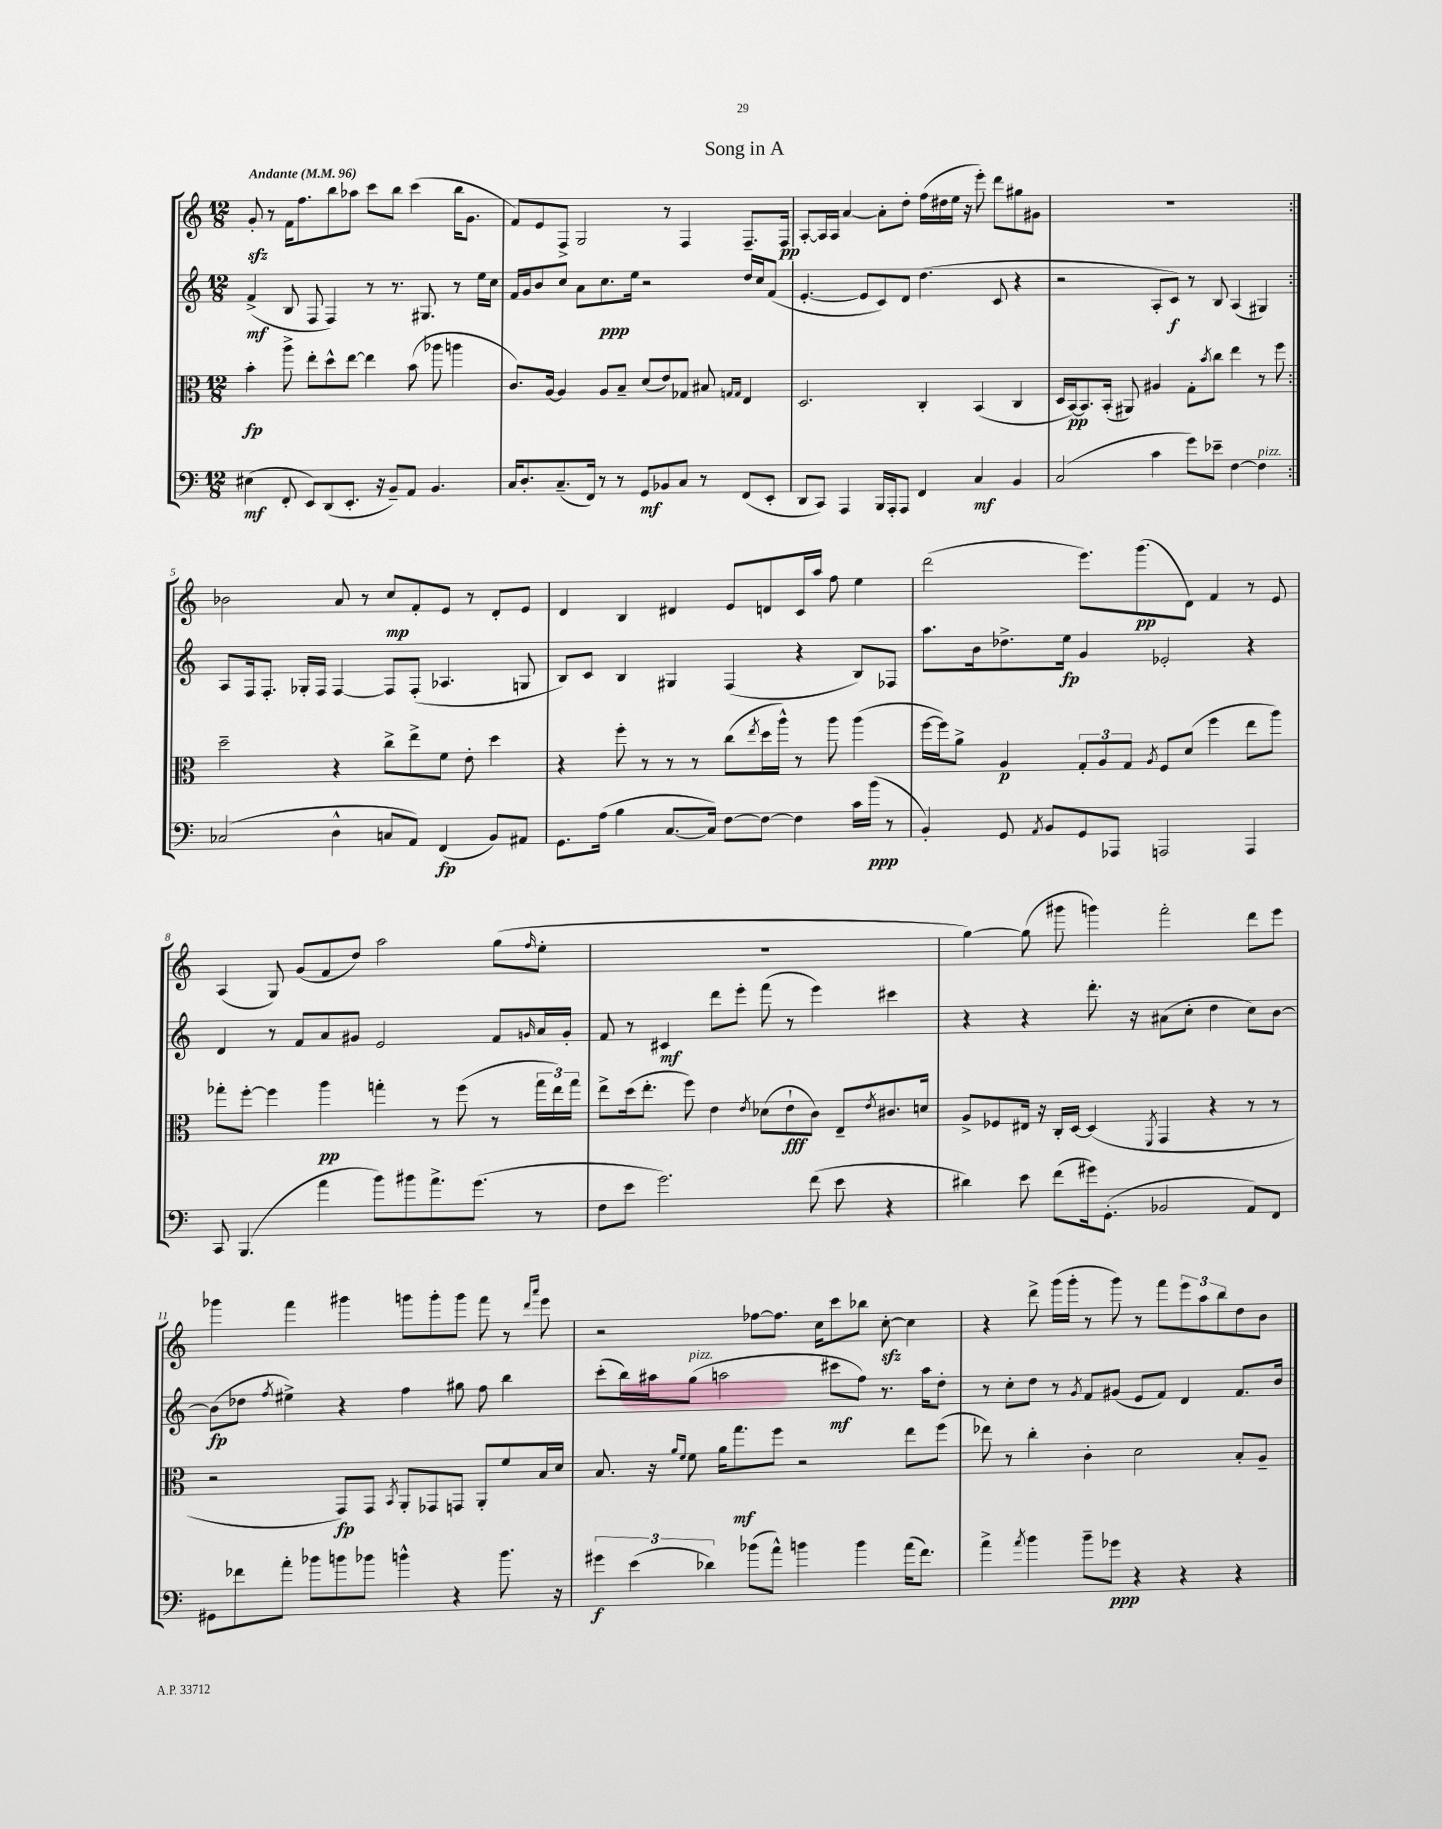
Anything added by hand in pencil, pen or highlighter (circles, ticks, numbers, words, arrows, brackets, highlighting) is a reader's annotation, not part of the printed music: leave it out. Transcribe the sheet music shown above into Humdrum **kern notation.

**kern	**dynam	**kern	**dynam	**kern	**dynam	**kern	**dynam
*part4	*part4	*part3	*part3	*part2	*part2	*part1	*part1
*staff4	*staff4	*staff3	*staff3	*staff2	*staff2	*staff1	*staff1
*clefF4	*	*clefC3	*	*clefG2	*	*clefG2	*
*k[]	*	*k[]	*	*k[]	*	*k[]	*
*M12/8	*	*M12/8	*	*M12/8	*	*M12/8	*
*MM96	*	*MM96	*	*MM96	*	*MM96	*
=1	=1	=1	=1	=1	=1	=1	=1
!	!	!	!	!	!	!LO:TX:a:B:t=Andante	!
(4E#X\	mf	4b'\	fp	(4f^/	mf	8gzz'/	.
.	.	.	.	.	.	8r	.
8FF'/	.	8aa^\	.	8B/	.	16f\KL	.
.	.	.	.	.	.	8.ff\	.
8EE/L)	.	8ee'\L	.	8F/	.	.	.
(8DD/	.	8dd^^\	.	4F/)	.	8bb\	.
8.EE'/J	.	[8ee\J	.	.	.	8aa-X\J	.
.	.	4ee\]	.	8r	.	8ccc\L	.
16r	.	.	.	.	.	.	.
8BB~/L)	.	.	.	8.r	.	8bb\J	.
8AA/J	.	(8b\	.	.	.	(4ccc\	.
.	.	.	.	8.G#X/	.	.	.
4.BB/	.	8aa-X\	.	.	.	.	.
.	.	4aan\	.	8r	.	16bb\KL	.
.	.	.	.	.	.	8.g\J	.
.	.	.	.	16ee\LL	.	.	.
.	.	.	.	16cc\JJ	.	.	.
=2	=2	=2	=2	=2	=2	=2	=2
16C/KL	.	8.c/L)	.	16f/LL	.	8f/L)	.
8.D'/	.	.	.	16g/J	.	.	.
.	.	.	.	8b/	.	8e/	.
.	.	[16A/Jk	.	.	.	.	.
(8.C~/	.	4A/]	.	8cc/J	.	8F^/J	.
.	.	.	.	8a\L	.	2G/	.
16FF/Jk)	.	.	.	.	.	.	.
8r	.	8A/L	.	8.cc\	ppp	.	.
8r	.	8B~/J	.	.	.	.	.
.	.	.	.	16ee\Jk	.	.	.
8GG/L	mf	(8d/L	.	2r	.	.	.
8BB-X/	.	8e/)	.	.	.	8r	.
8C/J	.	8G-X/J	.	.	.	4F/	.
8r	.	8B#X/	.	.	.	.	.
.	.	16qqGn/LL	.	.	.	.	.
.	.	16qqG/JJ	.	.	.	.	.
(8FF/L	.	4E/	.	16dd/LL	.	8.F~/L	.
.	.	.	.	16cc/J	.	.	.
8EE'/J	.	.	.	(8f/J	.	.	.
.	.	.	.	.	.	16F/Jk	pp
=3	=3	=3	=3	=3	=3	=3	=3
8DD/L	.	2.D/	.	[4.e'/	.	[8A'/L	.
8CC/J)	.	.	.	.	.	16A/L]	.
.	.	.	.	.	.	16A/JJ	.
4AAA/	.	.	.	.	.	[4a/	.
.	.	.	.	8e/L]	.	.	.
16BBB/LL	.	.	.	8c/)	.	8a'\L]	.
16AAA'/J	.	.	.	.	.	.	.
8AAA/J	.	.	.	8d/J	.	8dd'\J	.
4FF/	.	4C'/	.	(4.dd\	.	(16ff\LL	.
.	.	.	.	.	.	16dd#X\	.
.	.	.	.	.	.	16ee\JJ	.
.	.	.	.	.	.	16r	.
4C/	mf	(4BB/	.	.	.	8eee'\)	.
.	.	.	.	8c/	.	8ddd\L	.
4BB/	.	4C/	.	4r	.	8gg#X\	.
.	.	.	.	.	.	8g#X\J	.
=4	=4	=4	=4	=4	=4	=4	=4
(2C/	.	16D/LL	.	2r	.	1.r	.
.	.	[16BB/J)	pp	.	.	.	.
.	.	8.BB/]	.	.	.	.	.
.	.	(16BB'/Jk	.	.	.	.	.
.	.	8AA#X/)	.	.	.	.	.
4c\	.	4A#X/	.	8A'/L	.	.	.
.	.	.	.	8c/J)	f	.	.
8g\L)	.	8G'\L	.	8r	.	.	.
.	.	8qb/	.	.	.	.	.
8e-X~\J	.	8cc\J	.	8B/	.	.	.
[4F\	.	4ee\	.	(4A/	.	.	.
!LO:TX:a:i:t=pizz.	!	!	!	!	!	!	!
4F\]	.	8r	.	4G#X/)	.	.	.
.	.	8ff\	.	.	.	.	.
!!LO:LB:g=z
=5:|!	=5:|!	=5:|!	=5:|!	=5:|!	=5:|!	=5:|!	=5:|!
(2C-X/	.	2dd~\	.	8A/L	.	2b-X\	.
.	.	.	.	16F/k	.	.	.
.	.	.	.	8.F'/J	.	.	.
.	.	.	.	16G-X'/LL	.	.	.
.	.	.	.	16F/JJ	.	.	.
4D^^\	.	4r	.	[4F/	.	8a/	.
.	.	.	.	.	.	8r	.
8Cn/L	.	8cc^\L	.	8F/L]	.	8cc/L	mp
8AA/J)	.	8ee^\	.	(8F'/J	.	8f'/	.
(4FF/	fp	8f\J	.	4.A-X/	.	8e/J	.
.	.	8e'\	.	.	.	8r	.
8BB/L)	.	4dd\	.	.	.	8d'/L	.
8AA#X/J	.	.	.	8Gn/	.	8e/J	.
=6	=6	=6	=6	=6	=6	=6	=6
8.GG\L	.	4r	.	8B/L)	.	4d/	.
.	.	.	.	8c/J	.	.	.
(16A\Jk	.	.	.	.	.	.	.
4B\	.	8ff'\	.	4B/	.	4B/	.
.	.	8r	.	.	.	.	.
[8.C/L	.	8r	.	4G#X/	.	4d#X/	.
.	.	8r	.	.	.	.	.
16C/Jk])	.	.	.	.	.	.	.
[8F\L	.	(8cc\L	.	(4F/	.	8e/L	.
.	.	8qee/	.	.	.	.	.
8F\J_	.	16dd\L	.	.	.	8dn/	.
.	.	16aa^^\JJ)	.	.	.	.	.
4F\]	.	8r	.	4r	.	16c/L	.
.	.	.	.	.	.	16aa/JJ	.
.	.	8aa\	.	.	.	8ff\	.
16c\LL	.	(4aa\	.	8B/L)	.	4ee\	.
(16b\JJ	ppp	.	.	.	.	.	.
8r	.	.	.	8F-X/J	.	.	.
=7	=7	=7	=7	=7	=7	=7	=7
4BB'/)	.	[16ff\LL	.	8.aa\L	.	(2ddd\	.
.	.	16ff\J])	.	.	.	.	.
.	.	8a^\J	.	.	.	.	.
.	.	.	.	16b\k	.	.	.
8GG/	.	4A/	p	8.dd-X^\	.	.	.
8qAA/	.	.	.	.	.	.	.
8BB/L	.	.	.	.	.	.	.
.	.	.	.	16ee\Jk	fp	.	.
8GG/	.	12G'/L	.	4g/	.	8.eee\L)	.
.	.	12A/	.	.	.	.	.
8AAA-X/J	.	.	.	.	.	.	.
.	.	12G/J	.	.	.	.	.
.	.	.	.	.	.	(8.ggg\	pp
.	.	8qA/	.	.	.	.	.
2AAAn/	.	8F/L	.	2e-X'/	.	.	.
.	.	(8d/J	.	.	.	8d\J)	.
.	.	4ff\	.	.	.	4f/	.
4AAA/	.	8ee\L	.	4r	.	8r	.
.	.	8aa\J)	.	.	.	8e/	.
!!LO:LB:g=z
=8	=8	=8	=8	=8	=8	=8	=8
8CC/	.	8gg-X'\L	.	4d/	.	(4A/	.
(4.BBB/	.	[8ff'\J	.	.	.	.	.
.	.	4ff\]	.	8r	.	8G/)	.
.	.	.	.	8f/L	.	(8g/L	.
4a\	.	4aa\	pp	8a/	.	8f/	.
.	.	.	.	8g#X/J	.	8dd/J)	.
8b\L)	.	4ggn'\	.	2e/	.	2aa\	.
8b#X\	.	.	.	.	.	.	.
8.a^\	.	8r	.	.	.	.	.
.	.	(8ff\	.	.	.	.	.
(8.g\J	.	.	.	.	.	.	.
.	.	8r	.	8f/L	.	(8gg\L	.
.	.	.	.	16qqgn/	.	16qqff/	.
8r	.	24gg\LL	.	16a/L	.	8ee'\J	.
.	.	24ee\)	.	.	.	.	.
.	.	.	.	16g'/JJ	.	.	.
.	.	24gg\JJ	.	.	.	.	.
=9	=9	=9	=9	=9	=9	=9	=9
8F\L	.	8ee^\L	.	8f/	.	1.r	.
8e\J	.	(16dd\k	.	8r	.	.	.
.	.	8.ee'\J	.	.	.	.	.
2.g\)	.	.	.	4c#X/	mf	.	.
.	.	8ff\)	.	.	.	.	.
.	.	4e\	.	8ddd\L	.	.	.
.	.	.	.	8eee'\J	.	.	.
.	.	8qe/	.	.	.	.	.
.	.	(8d-X\L	.	(8fff\	.	.	.
.	.	8e`\	fff	8r	.	.	.
(8f\	.	8c\J)	.	4eee\)	.	.	.
8e\	.	8E~/L	.	.	.	.	.
.	.	8qe/	.	.	.	.	.
4r	.	8.c#X/	.	4ccc#X\	.	.	.
.	.	16dn/Jk	.	.	.	.	.
=10	=10	=10	=10	=10	=10	=10	=10
4d#X\)	.	8A^/L	.	4r	.	[4gg\)	.
.	.	8F-X/	.	.	.	.	.
8e\	.	16E#X/Jk	.	4r	.	(8gg\]	.
.	.	16r	.	.	.	.	.
(8f\L	.	16C'/LL	.	.	.	8ggg#X\	.
.	.	[16D/JJ	.	.	.	.	.
16g#X\k)	.	(4D/]	.	8.ddd'\	.	4gggn\)	.
(8.GG'\J	.	.	.	.	.	.	.
.	.	.	.	16r	.	.	.
.	.	8qFF/	.	.	.	.	.
2BB-X/	.	4GG/	.	(8a#X\L	.	2fff'\	.
.	.	.	.	8cc'\J	.	.	.
.	.	4r	.	4dd\	.	.	.
8AA/L)	.	8r	.	8cc\L)	.	8ddd\L	.
8FF/J	.	8r	.	[8b\J	.	8eee\J	.
!!LO:LB:g=z
=11	=11	=11	=11	=11	=11	=11	=11
8GG#X\L	.	2r	.	(8b\L]	fp	4ggg-X\	.
8f-X\	.	.	.	8dd-X\J	.	.	.
.	.	.	.	8qff/	.	.	.
8a'\J	.	.	.	4ee#X^\)	.	4fff\	.
8b-X\L	.	.	.	.	.	.	.
8bn\	.	8GG/L)	fp	4r	.	4ggg#X\	.
8b-X\J	.	8GG/J	.	.	.	.	.
.	.	8qBB/	.	.	.	.	.
4bn^^\	.	8AA'/L	.	4ff\	.	8gggn\L	.
.	.	8GG-X/	.	.	.	8ggg'\	.
4r	.	8GGn/J	.	8gg#X\	.	8ggg\J	.
.	.	8AA'/L	.	8ff\	.	8fff\	.
8.b\	.	8f/	.	4bb\	.	8r	.
.	.	.	.	.	.	16qqddd/LL	.
.	.	.	.	.	.	16qqaaa/JJ	.
.	.	16B/L	.	.	.	8eee\	.
16r	.	16d/JJ	.	.	.	.	.
=12	=12	=12	=12	=12	=12	=12	=12
6g#X\	f	8.B/	.	(8ccc'\L	.	2r	.
.	.	.	.	16bb\L)	.	.	.
(6e\	.	.	.	.	.	.	.
.	.	16r	.	16aa#X\J	.	.	.
.	.	16qqa/LL	.	.	.	.	.
.	.	16qqf/JJ	.	.	.	.	.
!	!	!	!	!LO:TX:a:i:t=pizz.	!	!	!
.	.	8f\	.	(8gg\J	.	.	.
6d-X\)	.	.	.	.	.	.	.
.	.	16a\KL	.	2aan\	.	.	.
.	.	8.gg\	mf	.	.	.	.
(8b-X\L	.	.	.	.	.	[8ff-X\L	.
8a^^\J)	.	8ff\J	.	.	.	8.ff-\J]	.
4bn\	.	2r	.	.	.	.	.
.	.	.	.	.	.	16cc\KL	.
.	.	.	.	8ccc#X\L	mf	8ccc\	.
4b\	.	.	.	8ff\J)	.	8bb-X\J	.
.	.	.	.	8.r	.	[8cczz'\	.
(16a\KL	.	8ee\L	.	.	.	4cc\]	.
8.f\J)	.	.	.	16aa\KL	.	.	.
.	.	(8ff\J	.	8dd'\J	.	.	.
=13	=13	=13	=13	=13	=13	=13	=13
4a^\	.	8ee-X\)	.	8r	.	4r	.
.	.	8r	.	8cc'\L	.	.	.
8qa/	.	.	.	.	.	.	.
4b\	.	4cc'\	.	8dd\J	.	8ddd^\	.
.	.	.	.	8r	.	(16ggg\LL	.
.	.	.	.	.	.	16ggg'\JJ	.
.	.	.	.	8qg/	.	.	.
8b~\L	.	4c'\	.	8f/L	.	8r	.
8g-X\J	ppp	.	.	(8g#X/J	.	8ggg\)	.
4r	.	2d\	.	8e/L	.	8r	.
.	.	.	.	8f/J)	.	8fff\L	.
4r	.	.	.	4d/	.	12eee\	.
.	.	.	.	.	.	12aa\	.
.	.	.	.	.	.	12bb\	.
4r	.	8B'/L	.	8.f/L	.	8dd\	.
.	.	8A~/J	.	.	.	8b\J	.
.	.	.	.	16b/Jk	.	.	.
==	==	==	==	==	==	==	==
*-	*-	*-	*-	*-	*-	*-	*-
